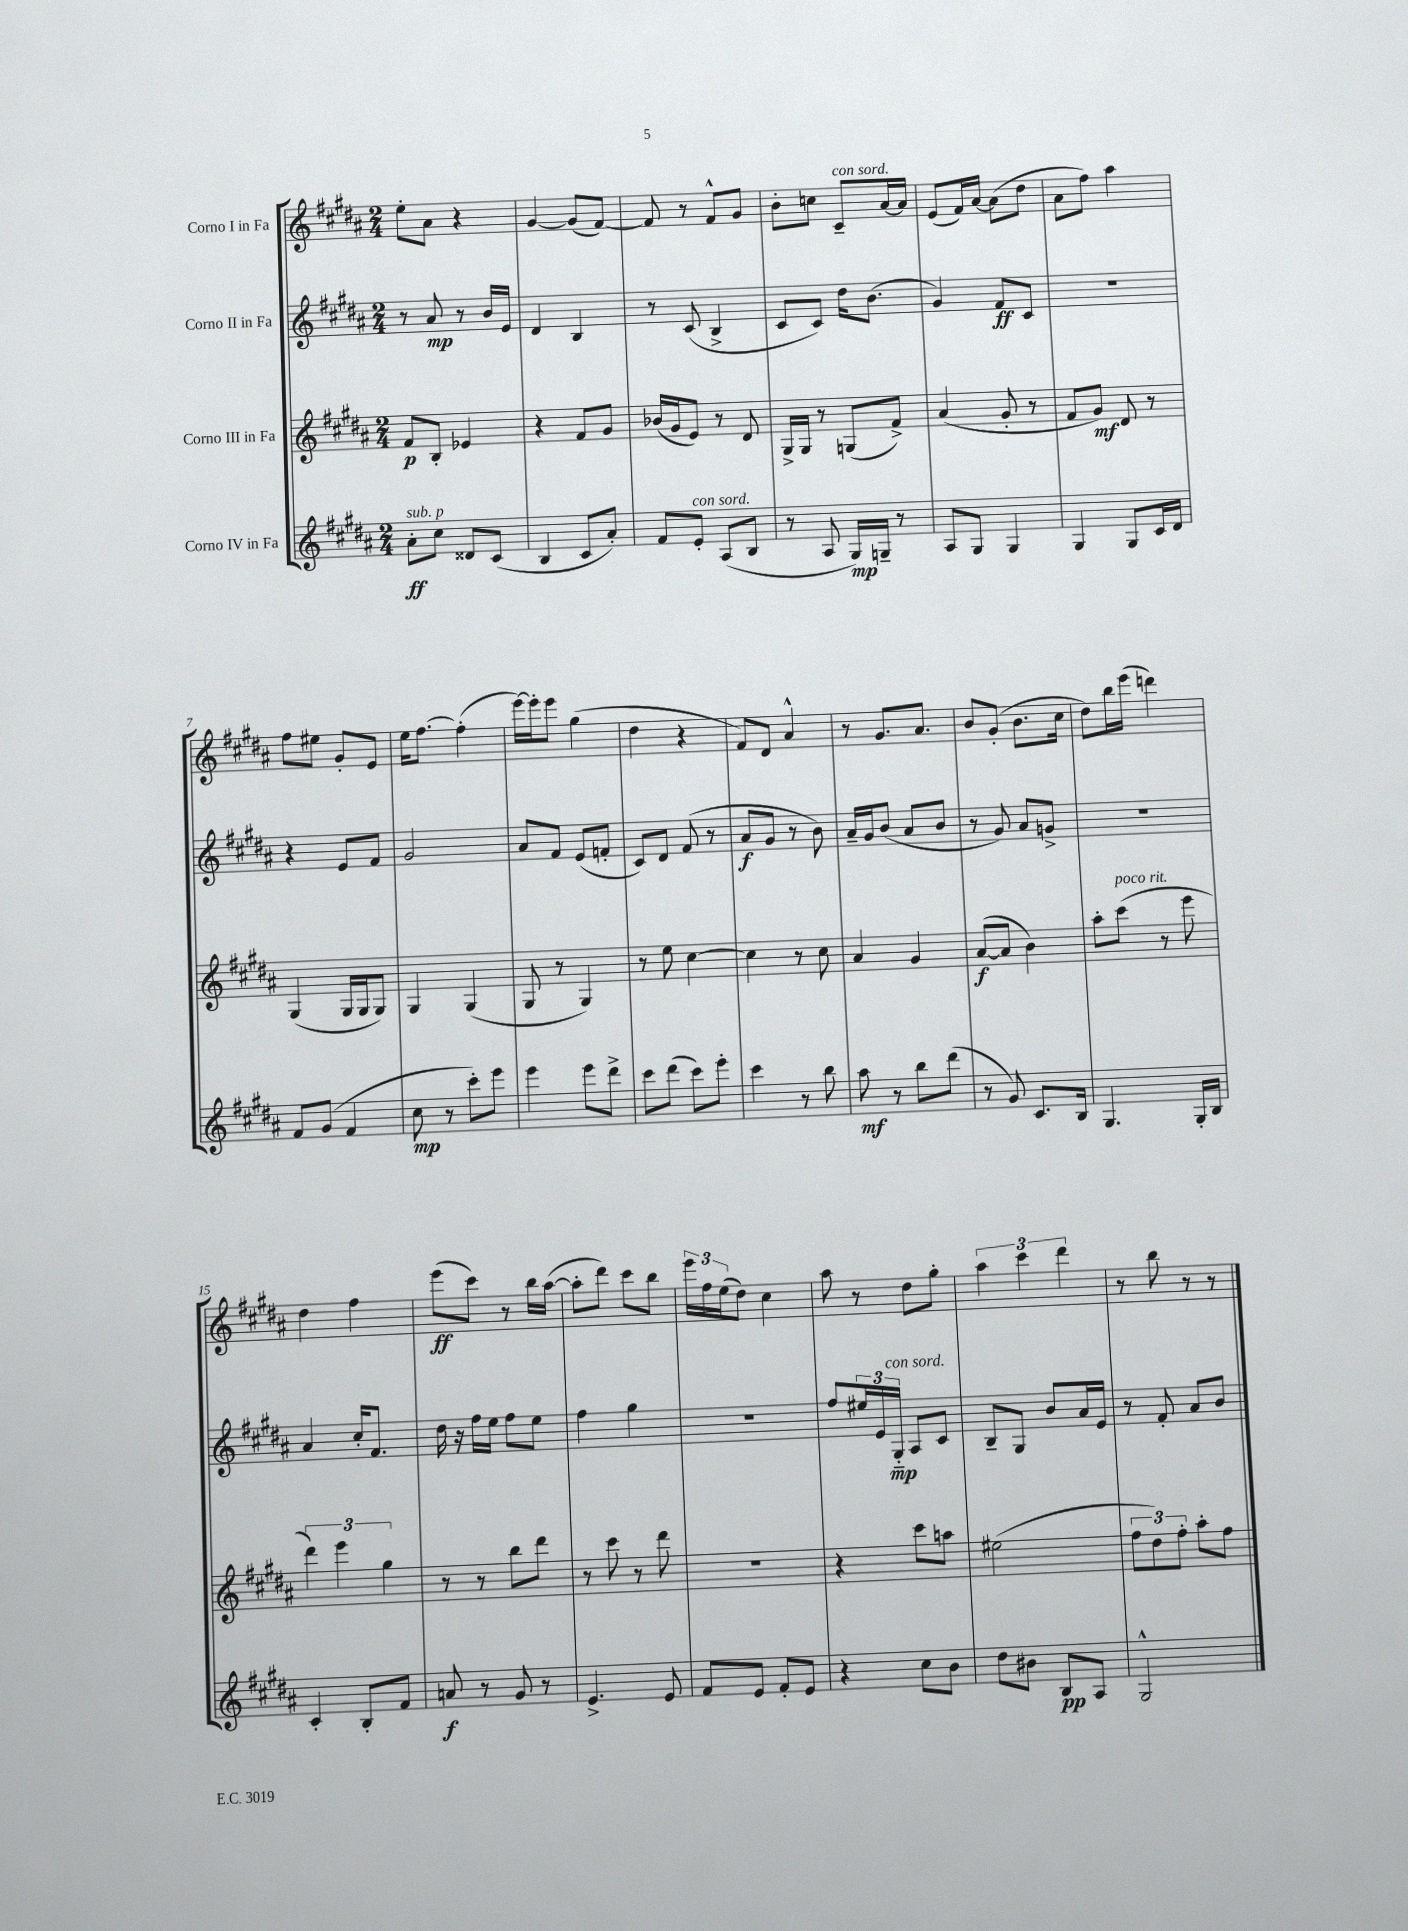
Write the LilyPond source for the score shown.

<<
\new StaffGroup <<
\new Staff = "s0" \with { instrumentName = "Corno I in Fa" } {
    \clef treble \key b \major \numericTimeSignature \time 2/4
    e''8-. ais'8 r4 |
    gis'4~ gis'8( fis'8~) |
    fis'8 r8 fis'8-^ gis'8 |
    b'8-. c''8 cis'8--^\markup { \italic "con sord." } ais'16~ ais'16 |
    e'8( fis'16) ais'16~ ais'8( dis''8 |
    ais'8 fis''8) ais''4 |
    fis''8 eis''8 gis'8-. e'8 |
    e''16 fis''8.~ fis''4-.( |
    e'''16~) e'''16-. e'''8 gis''4( |
    dis''4 r4 |
    fis'8) dis'8 ais'4-^ |
    r8 gis'8. ais'8. |
    b'8 gis'8-.( b'8. cis''16 |
    dis''8) b''16 e'''16( d'''4) |
    dis''4 fis''4 |
    e'''8\ff( cis'''8) r8 b''16 ais''16~( |
    ais''8-. dis'''8) cis'''8 b''8 |
    \tuplet 3/2 { e'''16 fis''16 e''16( } dis''8) cis''4 |
    ais''8 r8 dis''8 gis''8-. |
    \tuplet 3/2 { ais''4 cis'''4 dis'''4 } |
    r8 b''8 r8 r8 \bar "|." |
}
\new Staff = "s1" \with { instrumentName = "Corno II in Fa" } {
    \clef treble \key b \major \numericTimeSignature \time 2/4
    r8 ais'8\mp r8 b'16 e'16 |
    dis'4 b4 |
    r8 cis'8( b4-> |
    cis'8 cis'8) dis''16 b'8.( |
    gis'4) fis'8\ff cis'8 |
    R2 |
    r4 e'8 fis'8 |
    gis'2 |
    ais'8 fis'8 e'8( f'8-. |
    cis'8) dis'8 fis'8( r8 |
    ais'8\f gis'8 r8 b'8) |
    ais'16-- gis'16 b'8( ais'8 b'8 |
    r8 gis'8) ais'8 g'8-> |
    R2 |
    ais'4 cis''16-. fis'8. |
    dis''16 r16 fis''16 e''16 fis''8 e''8 |
    fis''4 gis''4 |
    R2 |
    fis''8 \tuplet 3/2 { eis''16 e'16 gis16-_\mp^\markup { \italic "con sord." } } ais8 cis'8 |
    b8-- gis8 b'8 ais'16 e'16 |
    r8 fis'8-. ais'8 b'8 \bar "|." |
}
\new Staff = "s2" \with { instrumentName = "Corno III in Fa" } {
    \clef treble \key b \major \numericTimeSignature \time 2/4
    fis'8\p b8-. ees'4 |
    r4 fis'8 gis'8 |
    bes'16( gis'16 e'8) r8 dis'8 |
    gis16-> gis16 r8 g8( fis'8->) |
    ais'4( gis'8-. r8 |
    fis'8 gis'8\mf) dis'8 r8 |
    gis4( gis16 gis16 gis8) |
    gis4 gis4( |
    gis8 r8 gis4) |
    r8 e''8 cis''4~ |
    cis''4 r8 cis''8 |
    ais'4 gis'4 |
    ais'8~\f( ais'8 b'4) |
    ais''8-. cis'''8^\markup { \italic "poco rit." }( r8 e'''8 |
    \tuplet 3/2 { dis'''4) e'''4 gis''4 } |
    r8 r8 b''8 dis'''8 |
    r8 cis'''8 r8 dis'''8 |
    R2 |
    r4 cis'''8 a''8 |
    eis''2( |
    \tuplet 3/2 { fis''8 dis''8) fis''8-. } ais''8-. fis''8 \bar "|." |
}
\new Staff = "s3" \with { instrumentName = "Corno IV in Fa" } {
    \clef treble \key b \major \numericTimeSignature \time 2/4
    ais'8-.\ff^\markup { \italic "sub. p" } cis''8 disis'8 cis'8( |
    b4 cis'8 ais'8-.) |
    fis'8 e'8-.^\markup { \italic "con sord." } ais8( b8 |
    r8 ais8 gis16\mp) g16-- r8 |
    ais8 gis8 gis4 |
    gis4 gis8 cis'16 dis'16 |
    fis'8 gis'8( fis'4 |
    cis''8\mp r8 cis'''8-.) e'''8 |
    e'''4 e'''8 dis'''8-> |
    cis'''8 dis'''8( cis'''8) e'''8-. |
    cis'''4 r8 b''8 |
    ais''8\mf r8 b''8 dis'''8( |
    r8 gis'8) cis'8. b16 |
    gis4. gis16-. b16 |
    cis'4-. b8-. fis'8 |
    a'8\f r8 gis'8 r8 |
    e'4.-> e'8 |
    fis'8 e'8 fis'8-. e'8 |
    r4 cis''8 b'8 |
    dis''8 bis'8 b8\pp ais8 |
    gis2-^ \bar "|." |
}
>>
>>
